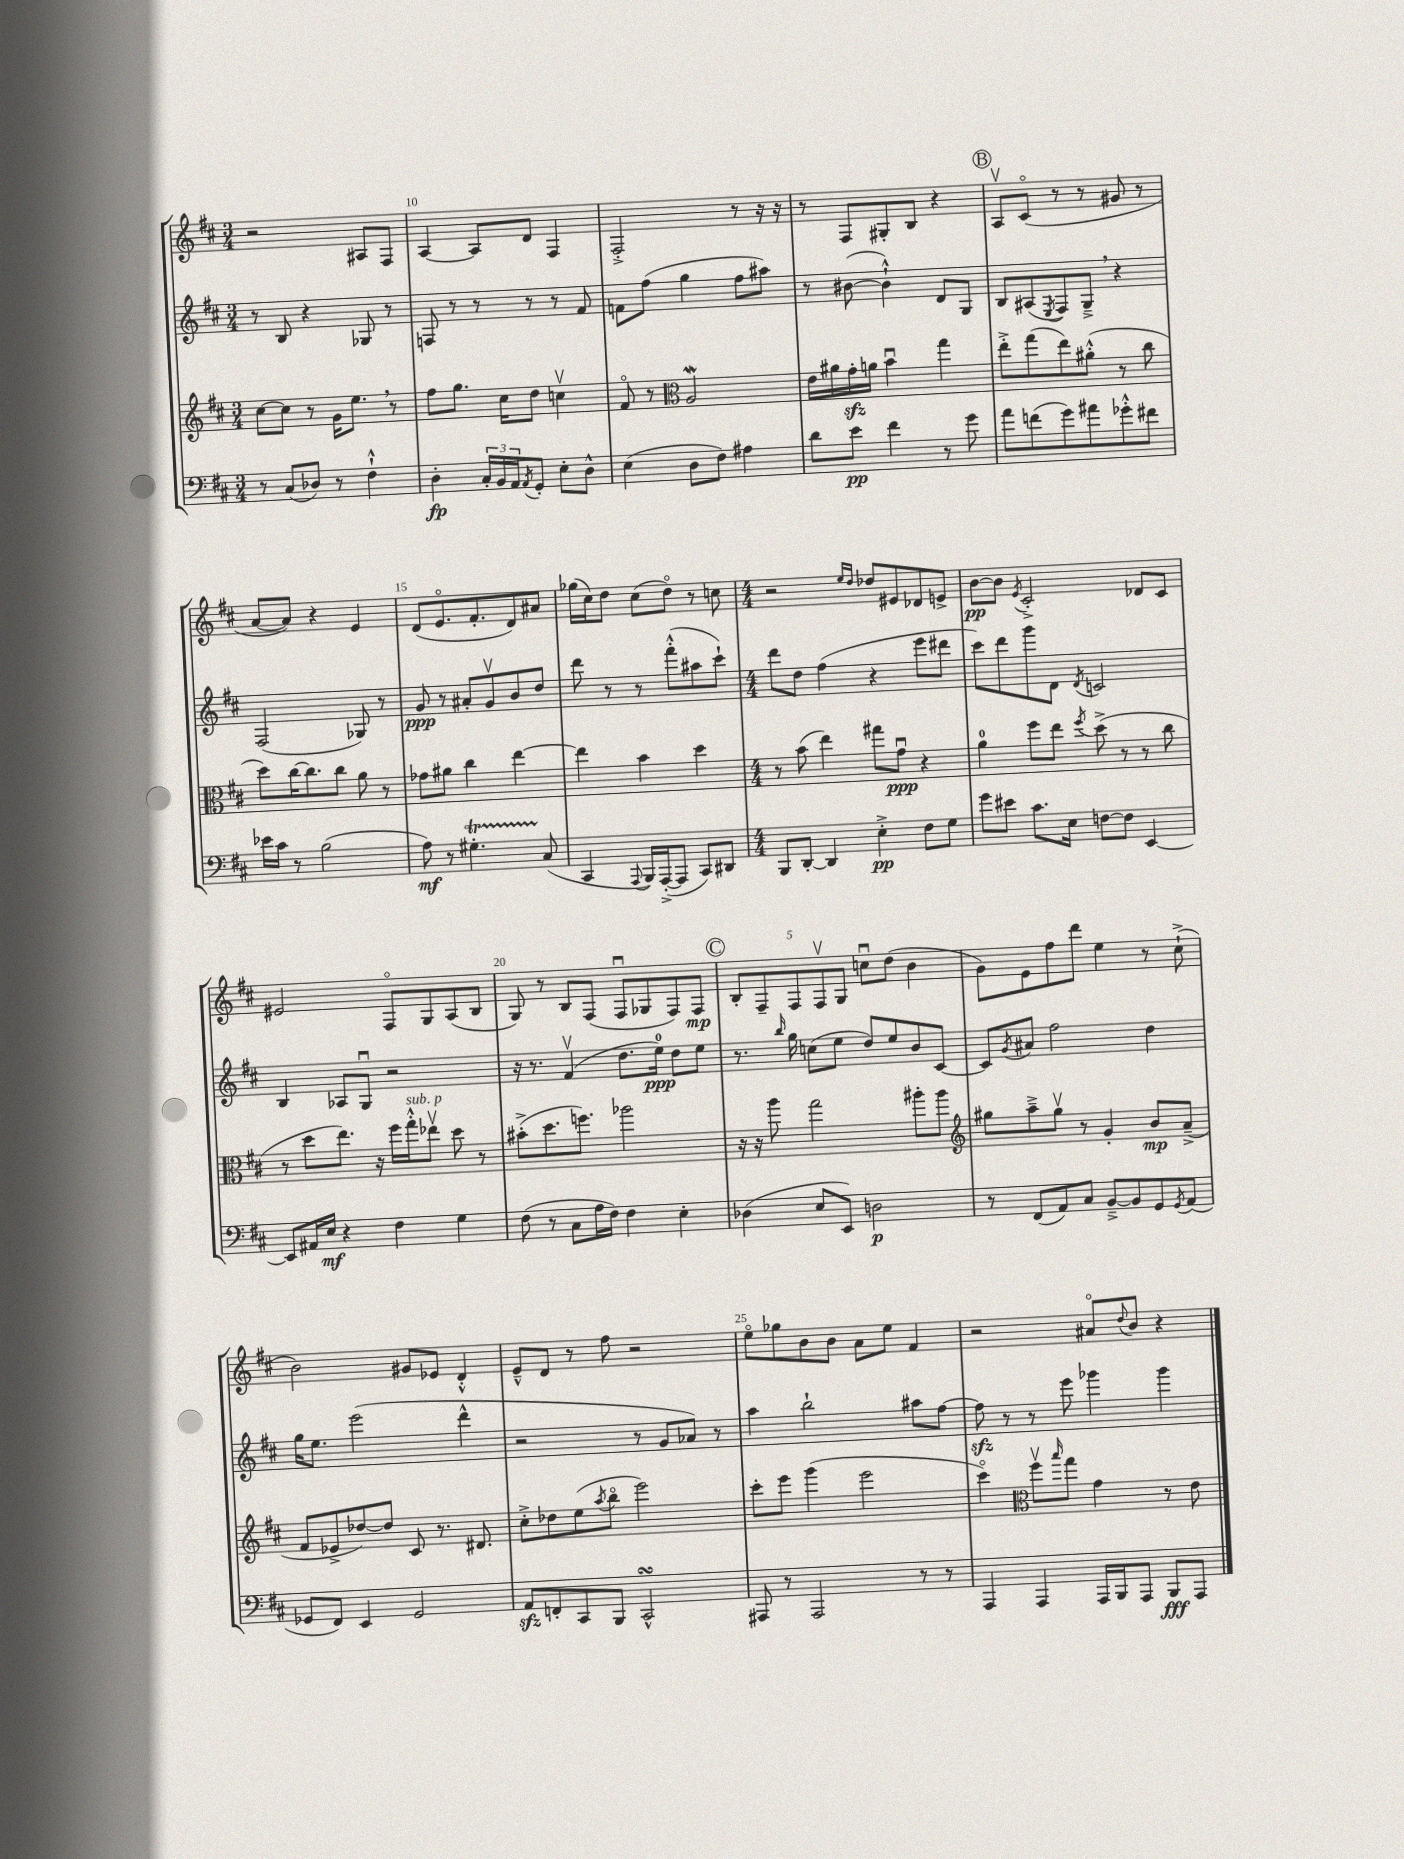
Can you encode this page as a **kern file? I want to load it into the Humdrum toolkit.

**kern	**dynam	**kern	**dynam	**kern	**dynam	**kern	**dynam
*part4	*part4	*part3	*part3	*part2	*part2	*part1	*part1
*staff4	*staff4	*staff3	*staff3	*staff2	*staff2	*staff1	*staff1
*clefF4	*	*clefG2	*	*clefG2	*	*clefG2	*
*k[f#c#]	*	*k[f#c#]	*	*k[f#c#]	*	*k[f#c#]	*
*M3/4	*	*M3/4	*	*M3/4	*	*M3/4	*
=9	=9	=9	=9	=9	=9	=9	=9
8r	.	[8cc#\L	.	8r	.	2r	.
(8C#/L	.	8cc#\J]	.	8B/	.	.	.
8D-X/J)	.	8r	.	4r	.	.	.
8r	.	16g\KL	.	.	.	.	.
.	.	8.ee,\J	.	.	.	.	.
4F#`^^\	.	.	.	8G-X/	.	8A#X/L	.
.	.	8r	.	8r	.	8F#/J	.
=10	=10	=10	=10	=10	=10	=10	=10
4D'\	fp	8ff#\L	.	8Fn/	.	[4A/	.
.	.	8.gg\J	.	8r	.	.	.
24C#'/LL	.	.	.	8r	.	8A/L]	.
24BB/	.	.	.	.	.	.	.
.	.	16cc#\KL	.	.	.	.	.
24AA/J	.	.	.	.	.	.	.
8qAA/	.	.	.	.	.	.	.
8GG'/J	.	8dd\J	.	8r	.	8d/J	.
8E'\L	.	4ccnv\	.	8r	.	4F#/	.
8D^^\J	.	.	.	8f#/	.	.	.
=11	=11	=11	=11	=11	=11	=11	=11
(4E\	.	8f#/	.	8fn\L	.	2F#'^/	.
.	.	8r	.	(8ff#\J	.	.	.
*	*	*clefC3	*	*	*	*	*
8D\L	.	2AW/	.	4gg\	.	.	.
8F#\J)	.	.	.	.	.	.	.
4A#X\	.	.	.	8ff#\L	.	8r	.
.	.	.	.	8aa#X\J)	.	16r	.
.	.	.	.	.	.	16r	.
=12	=12	=12	=12	=12	=12	=12	=12
8d\L	.	16e\LL	.	8r	.	8r	.
.	.	16a#X\	.	.	.	.	.
8e\J	pp	16gzz'\	.	([8b#X\	.	8F#/L	.
.	.	16an\JJ	.	.	.	.	.
4f#\	.	4bu\	.	4b#`^^\])	.	8G#X'/	.
.	.	.	.	.	.	8B/J	.
8r	.	4gg\	.	8d/L	.	4r	.
8g\	.	.	.	8G/J	.	.	.
!!LO:REH:place=s1:t=B
=13	=13	=13	=13	=13	=13	=13	=13
8a\L	.	8ee'^\L	.	8B/L	.	8Av/L	.
(8fn\	.	(8gg\	.	(8A#X/	.	(8c#/J	.
.	.	.	.	8qE/	.	.	.
8g\)	.	8ee\)	.	8F#/)	.	8r	.
8a#X\	.	(8a#X'^^\J	.	8G~^,/J	.	8r	.
8g-X'^^\	.	8r	.	4r	.	8g#X/	.
8f#X\J	.	8cc#\	.	.	.	8r	.
!!LO:LB:g=z
=14	=14	=14	=14	=14	=14	=14	=14
16e-X\LL	.	8dd\L)	.	(2F#/	.	[8a/L	.
16c#\JJ	.	.	.	.	.	.	.
8r	.	[16cc#\K	.	.	.	8a/J])	.
.	.	8.cc#\]	.	.	.	.	.
(2B\	.	.	.	.	.	4r	.
.	.	8cc#\J	.	.	.	.	.
.	.	8a\	.	8G-X/)	.	4e/	.
.	.	8r	.	8r	.	.	.
=15	=15	=15	=15	=15	=15	=15	=15
8A\)	mf	8g-X\L	.	8g/	ppp	(8d/L	.
8r	.	8a#X\J	.	8r	.	8.e/	.
4.G#Xt'\	.	4cc#\	.	8a#X'/L	.	.	.
.	.	.	.	.	.	8.f#'/	.
.	.	.	.	8gv/	.	.	.
.	.	[4ee\	.	8b/	.	8d/)	.
(8C#/	.	.	.	8dd/J	.	8a#X/J	.
=16	=16	=16	=16	=16	=16	=16	=16
4CC#/	.	4ee\]	.	8ddd\	.	(16gg-X\LL	.
.	.	.	.	.	.	16cc#\J)	.
.	.	.	.	8r	.	8dd\J	.
8qqAAA/	.	.	.	.	.	.	.
16BBB/LL)	.	4b\	.	8r	.	(8cc#\L	.
([16AAA'^/J	.	.	.	.	.	.	.
8AAA/J]	.	.	.	(8fff#'^^\L	.	8dd\J)	.
8CC#/L)	.	4dd\	.	8aa#X\	.	8r	.
8DD#X/J	.	.	.	8ccc#`\J)	.	8ccn\	.
=17	=17	=17	=17	=17	=17	=17	=17
*M4/4	*	*M4/4	*	*M4/4	*	*M4/4	*
8BBB/L	.	8r	.	8ddd\L	.	2r	.
[8DD'/J	.	(8b\	.	8dd\J	.	.	.
4DD/]	.	4ee\)	.	(4ff#\	.	.	.
.	.	.	.	.	.	16qqee/LL	.
.	.	.	.	.	.	16qqdd/JJ	.
4E'^\	pp	8gg#X\L	.	4r	.	8dd-X/L	.
.	.	8gu\J	ppp	.	.	8e#X/	.
8F#\L	.	4r	.	8eee\L	.	8d-X/	.
8G\J	.	.	.	8ddd#X\J	.	8en^/J	.
=18	=18	=18	=18	=18	=18	=18	=18
8g\L	.	4a\	.	8ccc#\L)	.	[8b\L	pp
8e#X\J	.	.	.	8ddd\	.	8b\J]	.
.	.	.	.	.	.	8qe/	.
8.c#\L	.	8ff#\L	.	8ggg\	.	2c#'^/	.
.	.	8ee\J	.	8d\J	.	.	.
16E\Jk	.	.	.	.	.	.	.
.	.	8qff#/	.	8qd/	.	.	.
[8Fn\L	.	(8dd^\	.	2cn/	.	.	.
8F\J]	.	8r	.	.	.	.	.
[4EE/	.	8r	.	.	.	8d-X/L	.
.	.	8cc#\	.	.	.	8c#/J	.
!!LO:LB:g=z
=19	=19	=19	=19	=19	=19	=19	=19
8EE/L]	.	8r	.	4B/	.	2e#X/	.
16AA#X/L	.	8dd\L	.	.	.	.	.
16E/JJ	mf	.	.	.	.	.	.
4r	.	8.ee\J)	.	8A-X/L	.	.	.
.	.	.	.	8Gu/J	.	.	.
.	.	16r	.	.	.	.	.
4F#\	.	16ff#\LL	.	2r	.	8F#/L	.
!	!	!LO:TX:a:i:t=sub. p	!	!	!	!	!
.	.	16gg'^^\J	.	.	.	.	.
.	.	8ee-Xv\J	.	.	.	8G/	.
4G\	.	8dd\	.	.	.	(8A/	.
.	.	8r	.	.	.	8B/J	.
=20	=20	=20	=20	=20	=20	=20	=20
(8F#\	.	(8b#X'^\L	.	16r	.	8G/)	.
.	.	.	.	8.r	.	.	.
8r	.	8.dd\	.	.	.	8r	.
8C#\L	.	.	.	(4f#v/	.	8B/L	.
.	.	8.ffn\J)	.	.	.	.	.
16A\L	.	.	.	.	.	(8F#/J	.
16F#\JJ)	.	.	.	.	.	.	.
4F#\	.	2aa-X\	.	8.dd\L	.	8F#u/L	.
.	.	.	.	.	.	8G-X/	.
.	.	.	.	16ee\Jk)	ppp	.	.
4E'\	.	.	.	8dd\L	.	8F#/)	.
.	.	.	.	8ee\J	.	8F#/J	mp
!!LO:REH:place=s1:t=C
=21	=21	=21	=21	=21	=21	=21	=21
(4D-X\	.	16r	.	8.r	.	10B'/L	.
.	.	16r	.	.	.	.	.
.	.	.	.	.	.	10F#~/	.
.	.	8aa\	.	.	.	.	.
.	.	.	.	16qqbb/	.	.	.
.	.	.	.	16gg\	.	.	.
.	.	.	.	.	.	10F#/	.
8E/L	.	2gg\	.	(8ccn\L	.	.	.
.	.	.	.	.	.	10F#v/	.
8EE/J)	.	.	.	8ee\J	.	.	.
.	.	.	.	.	.	10G/J	.
2Dn\	p	.	.	8dd/L)	.	8ccnu\L	.
.	.	.	.	8ee/	.	(8dd\J	.
.	.	8aa#X'\L	.	8b/	.	4b\	.
.	.	8aa#\J	.	[8c#/J	.	.	.
=22	=22	=22	=22	=22	=22	=22	=22
*	*	*clefG2	*	*	*	*	*
8r	.	8gg#X\L	.	8c#/L]	.	8g\L)	.
.	.	.	.	8qg/	.	.	.
(8FF#/L	.	8aa~^\	.	8a#X/J	.	8e\	.
8AA/)	.	8gg#v\J	.	2ff#\	.	8ff#\	.
8C#/J	.	8r	.	.	.	8ddd\J	.
[8BB~^/L	.	4g'/	.	.	.	4ee\	.
8BB/]	.	.	.	.	.	.	.
8GG/	.	8b/L	mp	4dd\	.	8r	.
8qGG/	.	.	.	.	.	.	.
(8AA/J	.	(8a~^/J	.	.	.	(8cc#`^\	.
!!LO:LB:g=z
=23	=23	=23	=23	=23	=23	=23	=23
8GG-X/L	.	8f#/L	.	16gg\KL	.	2b\)	.
.	.	.	.	8.ee\J	.	.	.
8FF#/J)	.	8e-X^/	.	.	.	.	.
4EE/	.	[8dd-X/)	.	(2eee\	.	.	.
.	.	8dd-/J]	.	.	.	.	.
2GG-/	.	8c#/	.	.	.	8g#X/L	.
.	.	8.r	.	.	.	8e-X/J	.
.	.	.	.	4ddd^^\	.	4d'^^/	.
.	.	8.d#X/	.	.	.	.	.
=24	=24	=24	=24	=24	=24	=24	=24
8AAzz/L	.	8cc#'^\L	.	2r	.	8e~^^/L	.
8FFn'/	.	8dd-X\	.	.	.	8d/J	.
8CC#/	.	(8ee\	.	.	.	8r	.
.	.	8qaa/	.	.	.	.	.
8BBB/J	.	8bb\J	.	.	.	8ff#\	.
2CC#sSsS^^/	.	2eee\)	.	8r	.	2r	.
.	.	.	.	8g/L	.	.	.
.	.	.	.	8a-X/J)	.	.	.
.	.	.	.	8r	.	.	.
=25	=25	=25	=25	=25	=25	=25	=25
8AAA#X/	.	8ccc#'\L	.	4aa\	.	8ee\L	.
8r	.	8eee\J	.	.	.	8gg-X\	.
2AAA#/	.	(4ggg\	.	2bb`\	.	8b\	.
.	.	.	.	.	.	8b\J	.
.	.	2eee\	.	.	.	8a\L	.
.	.	.	.	.	.	8ee\J	.
8r	.	.	.	8aa#X\L	.	4f#/	.
8r	.	.	.	[8ff#\J	.	.	.
=26	=26	=26	=26	=26	=26	=26	=26
4AAA/	.	4ccc#\)	.	8ff#zz\]	.	2r	.
.	.	.	.	8r	.	.	.
*	*	*clefC3	*	*	*	*	*
4AAA/	.	8ff#v\L	.	8r	.	.	.
.	.	16qqbb/	.	.	.	.	.
.	.	8gg\J	.	8eee\	.	.	.
16AAA/LL	.	4g\	.	4ggg-X\	.	8a#X/L	.
16BBB/J	.	.	.	.	.	.	.
.	.	.	.	.	.	8qqdd/	.
8AAA/J	.	.	.	.	.	8b/J	.
8BBB/L	fff	8r	.	4ggg-\	.	4r	.
8AAA/J	.	8e\	.	.	.	.	.
==	==	==	==	==	==	==	==
*-	*-	*-	*-	*-	*-	*-	*-
